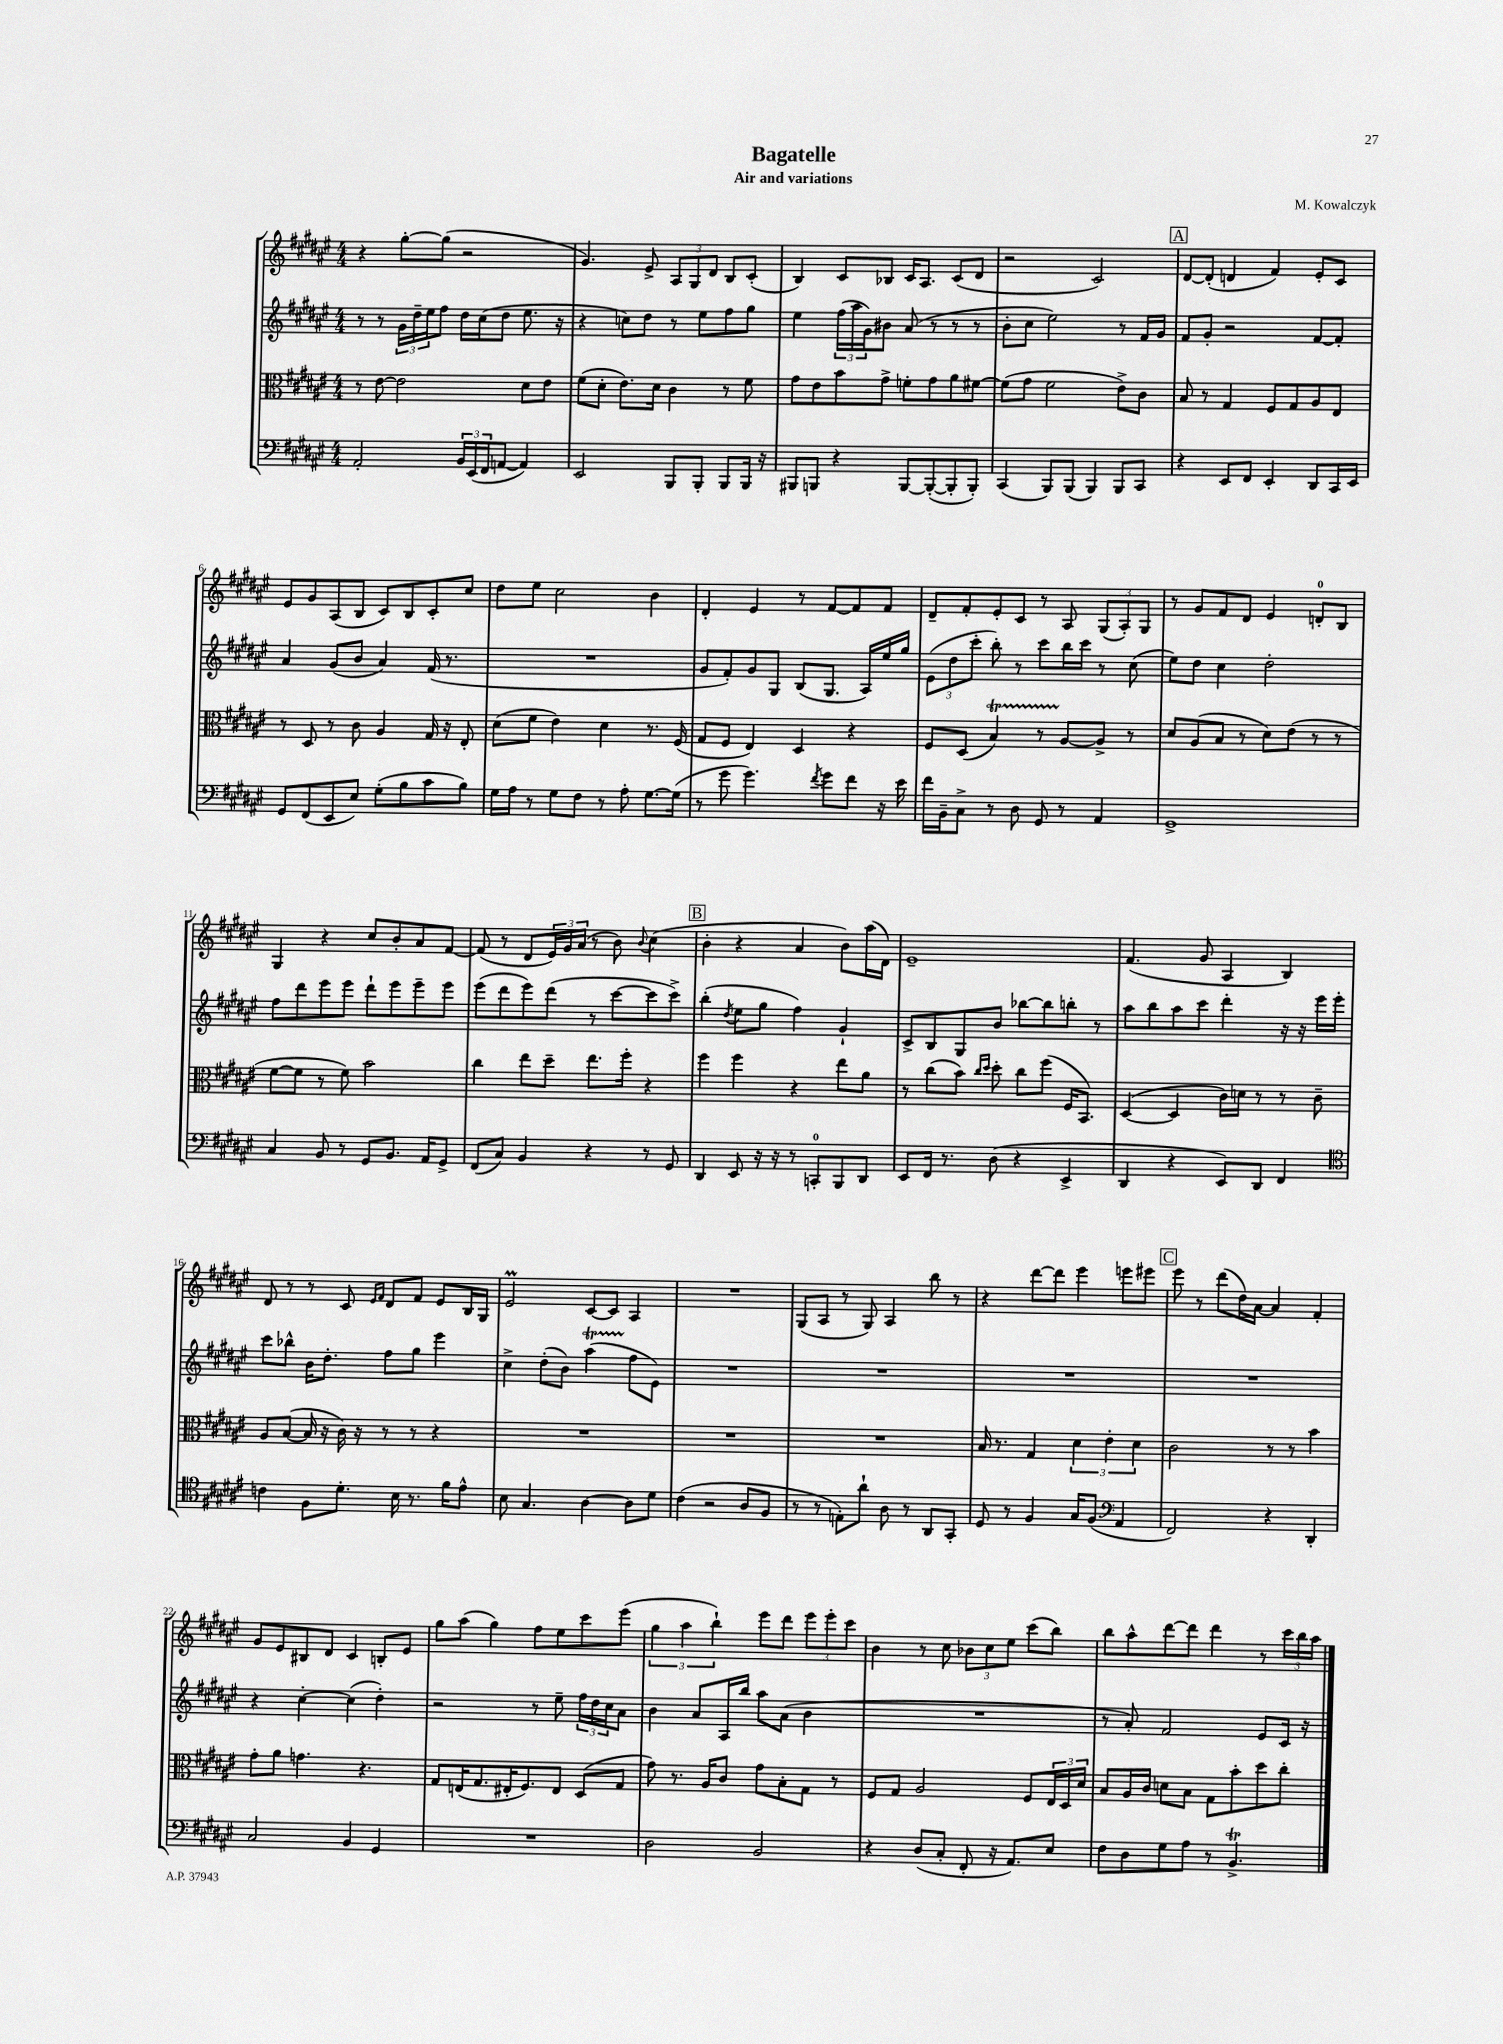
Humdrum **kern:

**kern	**kern	**kern	**kern
*staff4	*staff3	*staff2	*staff1
*clefF4	*clefC3	*clefG2	*clefG2
*k[f#c#g#d#a#e#]	*k[f#c#g#d#a#e#]	*k[f#c#g#d#a#e#]	*k[f#c#g#d#a#e#]
*M4/4	*M4/4	*M4/4	*M4/4
2AA#'	8r	8r	4r
.	[8e#	8r	.
.	2e#]	24g#	[8gg#'
.	.	24dd#~	.
.	.	24ee#	.
.	.	8ff#	(8gg#]
24BB	.	16dd#	2r
(24EE#	.	.	.
.	.	(16cc#	.
24FF#	.	.	.
[8AA	.	8dd#	.
4AA])	8d#	8.ee#	.
.	8e#	.	.
.	.	16r	.
=	=	=	=
2EE#	(8f#	4r	4.g#)
.	8d#'	.	.
.	8.e#)	8cc)	.
.	.	8dd#	8e#^
.	16d#	.	.
8BBB	4c#	8r	12A#
.	.	.	12G#
8BBB'	.	8ee#	.
.	.	.	12d#
8BBB	8r	8ff#	8B
16BBB	8f#	8gg#	(8c#'
16r	.	.	.
=	=	=	=
8BBB#	8g#	4ee#	4B)
8BBB	8e#	.	.
4r	8b	(24ff#	8c#
.	.	24aa#	.
.	.	24g#)	.
.	8g#^	8b#	8B-
[8BBB	8f'	(8a#	16c#
.	.	.	8.A#
(8BBB'_	8g#	8r	.
8BBB']	8a#	8r	(8c#
8BBB')	[8f#	8r	8d#
=	=	=	=
(4CC#	(8f#]	8b'	2r
.	8g#	8cc#	.
8BBB)	2f#	2ee#)	.
(8BBB	.	.	.
4BBB)	.	.	2c#)
8BBB	8e#^)	8r	.
8CC#	8c#	16f#	.
.	.	16g#	.
=	=	=	=
4r	8B	8f#	[8d#
.	8r	8g#'	(8d#']
8EE#	4G#	2r	4d
8FF#	.	.	.
4EE#'	8F#	.	4f#)
.	8G#	.	.
8DD#	8A#	[8f#	8e#'
16CC#	8E#	8f#']	8c#
16EE#	.	.	.
=	=	=	=
8GG#	8r	4a#	8e#
(8FF#	8D#	.	8g#
8EE#	8r	(8g#	(8A#
8E#)	8c#	8b	8B
(8G#'	4A#	4a#)	8c#)
8B	.	.	8B
8c#	16G#	(16f#	8c#'
.	16r	8.r	.
8B)	8E#'	.	8cc#
=	=	=	=
16G#	(8d#	1r	8dd#
16A#	.	.	.
8r	8f#	.	8ee#
8G#	4e#)	.	2cc#
8F#	.	.	.
8r	4d#	.	.
8A#'	.	.	.
[8.G#	8.r	.	4b
(16G#]	(16F#	.	.
=	=	=	=
8r	8G#	8g#	4d#'
8g#	8F#	8f#')	.
4.g#)	4E#)	8g#	4e#
.	.	8G#	.
.	4D#	(8B	8r
8qf#	.	.	.
8g#	.	8.G#	[8f#
8f#	4r	.	8f#]
.	.	16A#)	.
16r	.	16ee#	8f#
16e#	.	16gg#	.
=	=	=	=
16f#	8F#	(12e#	8d#~
16BB~	.	.	.
.	.	12dd#	.
8C#^	(8D#	.	8f#'
.	.	12ccc#'	.
8r	4B)	8bb')	8e#'
8D#	.	8r	8c#
8GG#	8r	8ccc#	8r
8r	[8A#	16bb	8A#
.	.	16ccc#	.
4AA#	8A#^]	8r	(12G#
.	.	.	12A#')
.	8r	(8cc#	.
.	.	.	12G#
=	=	=	=
1GG#^	8d#	8ee#)	8r
.	(8A#	8dd#	8g#
.	8B	4cc#	8f#
.	8r	.	8d#
.	8d#)	2dd#'	4e#
.	(8e#	.	.
.	8r	.	8d'
.	8r	.	8B
=	=	=	=
4C#	[8f#	8ff#	4G#
.	8f#]	8ddd#	.
8BB	8r	8eee#	4r
8r	8f#)	8eee#	.
8GG#	2b	8ddd#`	8cc#
8.BB	.	8eee#	8b'
.	.	8eee#~	8a#
16AA#	.	.	.
8GG#^	.	8eee#	[8f#
=	=	=	=
(8FF#	4cc#	(8eee#	(8f#]
8C#)	.	8ddd#	8r
4BB	8ee#	8eee#)	8d#
.	8dd#~	(8ddd#	24e#)
.	.	.	24g#
.	.	.	(24a#
4r	8.ee#	8r	8r
.	.	[8ccc#	8b)
.	16ff#'	.	.
.	.	.	8qqb
8r	4r	8ccc#]	(4cc#
8GG#	.	8ccc#^)	.
=	=	=	=
4DD#	4ff#	(4bb'	4b'
.	.	8qdd#	.
8EE#	4ff#	8ee#	4r
16r	.	8gg#	.
16r	.	.	.
8r	4r	4ff#)	4a#
8CC'	.	.	.
8BBB	8ee#	4g#`	8b)
8DD#	8a#	.	(16aa#
.	.	.	16d#)
=	=	=	=
8EE#	8r	8c#^	1e#~
16FF#	(8cc#	8B	.
8.r	.	.	.
.	8b)	8G#	.
.	16qqcc#	.	.
.	16qqdd#	.	.
(8D#	8dd#'	8b	.
4r	8cc#	[8bb-	.
.	(8ff#	8bb-]	.
4EE#^	16F#	8bb'	.
.	8.BB)	.	.
.	.	8r	.
=	=	=	=
4DD#	([4D#	8aa#	(4.f#
.	.	8bb	.
4r	4D#]	8aa#	.
.	.	8ccc#	8g#
8EE#)	16c#)	4ddd#'	4A#
.	16d	.	.
8DD#	8r	.	.
4FF#	8r	16r	4B)
.	.	16r	.
.	8c#~	16eee#	.
.	.	16eee#'	.
=	=	=	=
*clefC4	*	*	*
4c	8A#	8ccc#	8d#
.	([8B	8bb-^^	8r
8F#	16B]	16b	8r
.	16r	8.dd#'	.
8.d#'	16c#)	.	8c#
.	16r	.	.
.	.	.	16qqe#
.	.	.	16qqf#
.	8r	8ff#	8d#
16B	.	.	.
8.r	8r	8gg#	8f#
.	4r	4eee#	8e#
16f#	.	.	.
8e#^^	.	.	16B
.	.	.	16G#
=	=	=	=
8B	1r	4cc#^	2e#
4.G#	.	.	.
.	.	(8dd#'	.
.	.	8b)	.
[4A#	.	(4aa#	[8c#
.	.	.	8c#]
8A#]	.	8ff#	4A#
8d#	.	8e#)	.
=	=	=	=
(4c#	1r	1r	1r
2r	.	.	.
8A#	.	.	.
8F#	.	.	.
=	=	=	=
8r	1r	1r	(8G#
8r	.	.	8A#
8E')	.	.	8r
8a#`	.	.	8G#)
8A#	.	.	4A#
8r	.	.	.
8AA#	.	.	8bb
8GG#'	.	.	8r
=	=	=	=
8D#	16B	1r	4r
.	8.r	.	.
8r	.	.	.
4F#	4G#	.	[8ddd#
.	.	.	8ddd#]
16G#	6d#	.	4eee#
(8.F#	.	.	.
.	6e#'	.	.
*clefF4	*	*	*
4AA#	.	.	8eee
.	6d#	.	.
.	.	.	8eee#
=	=	=	=
2FF#)	2c#	1r	8eee#
.	.	.	8r
.	.	.	(8ddd#
.	.	.	16dd#)
.	.	.	[16a#
4r	8r	.	4a#]
.	8r	.	.
4DD#'	4b	.	4f#'
=	=	=	=
2C#	8g#'	4r	8g#
.	8a#	.	8e#
.	4.g	[4cc#'	8B#
.	.	.	8d#
4BB	.	(4cc#]	4c#
.	4.r	.	.
4GG#	.	4dd#')	8B'
.	.	.	8e#
=	=	=	=
1r	8G#	2r	8gg#
.	(16E	.	(8aa#
.	8.G#	.	.
.	.	.	4gg#)
.	16E#'	.	.
.	8.F#)	.	.
.	.	8r	8ff#
.	8E#	8ee#~	8ee#
.	(8D#	24ff#	8ccc#
.	.	24dd#	.
.	.	24cc#	.
.	8G#	8a#	(8eee#
=	=	=	=
2D#	8g#)	4b	6gg#
.	8.r	.	.
.	.	.	6aa#
.	.	8a#	.
.	16A#	.	.
.	.	.	6bb`)
.	8c#	16A#	.
.	.	16bb	.
2BB	8g#	8aa#	8eee#
.	8B'	(8a#	8ddd#
.	8G#	4b	12eee#
.	.	.	12eee#'
.	8r	.	.
.	.	.	12ccc#
=	=	=	=
4r	8F#	1r	4b
.	8G#	.	.
(8D#	2A#	.	8r
8C#'	.	.	8cc#
8FF#'	.	.	12b-
.	.	.	12cc#
16r	.	.	.
.	.	.	12ee#
8.AA#)	.	.	.
.	8F#	.	(8ccc#
8E#	24E#	.	8bb)
.	24D#	.	.
.	24d#	.	.
=	=	=	=
8F#	8B	8r	8bb
8D#	16A#	8a#')	8aa#^^
.	16c#	.	.
8G#	8d	2f#	[8ddd#
8A#	8B	.	8ddd#]
8r	8G#	.	4ddd#
4.BB^	8b'	.	.
.	8dd#	8e#	8r
.	8cc#'	16c#	24ccc#
.	.	.	24bb
.	.	16r	.
.	.	.	24aa#
==	==	==	==
*-	*-	*-	*-
